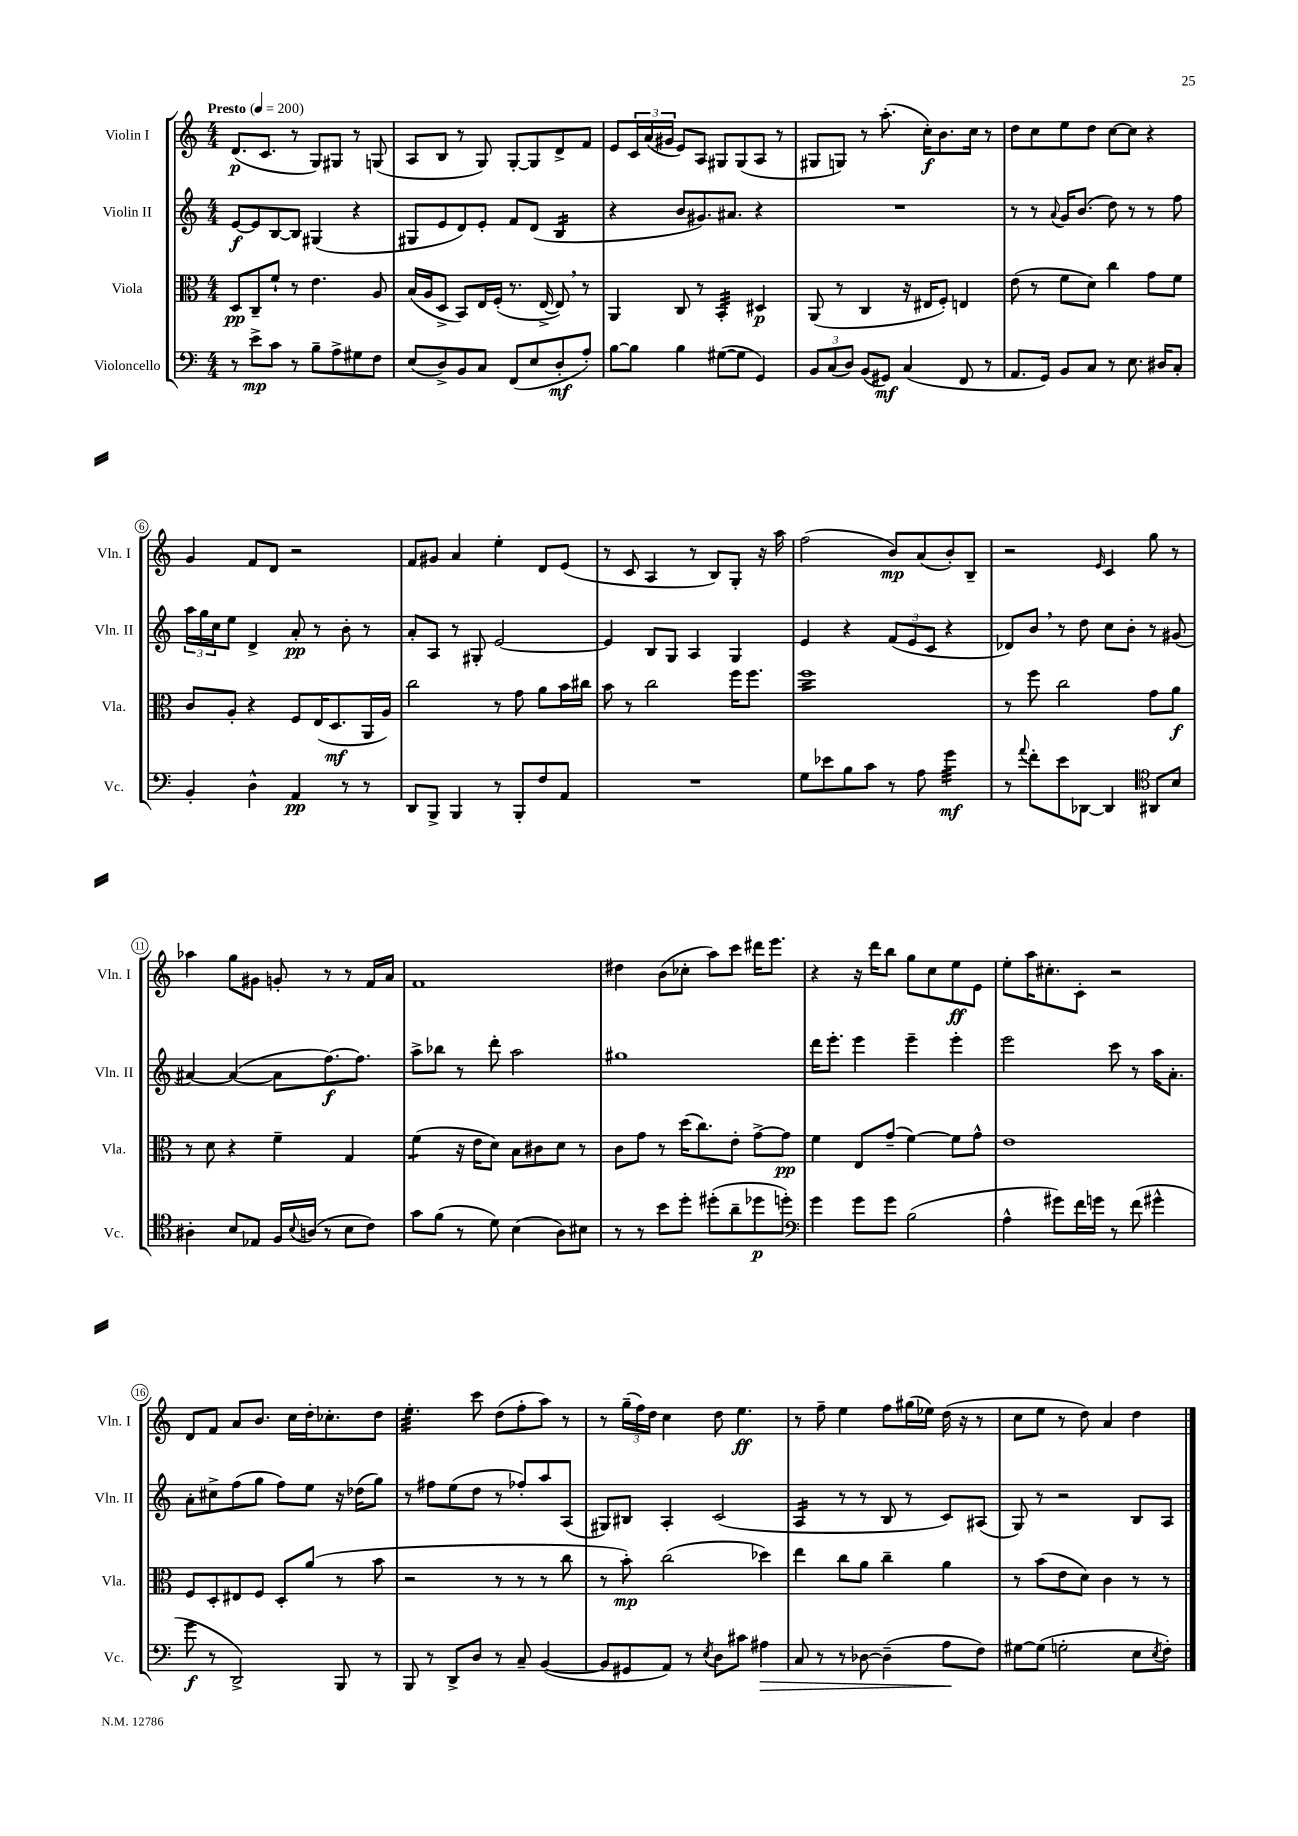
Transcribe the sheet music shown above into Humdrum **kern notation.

**kern	**kern	**kern	**kern
*staff4	*staff3	*staff2	*staff1
*clefF4	*clefC3	*clefG2	*clefG2
*k[]	*k[]	*k[]	*k[]
*M4/4	*M4/4	*M4/4	*M4/4
*MM200	*MM200	*MM200	*MM200
8r	8D	[8e	(8.d
8e^	8C~	8e]	.
.	.	.	8.c
8c	8f`	[8B	.
8r	8r	8B]	8r
8B~	4.e	(4G#	8G)
8A^	.	.	8G#
8G#	.	4r	8r
8F	8A	.	(8G
=	=	=	=
(8E	(16B	8G#	8A
.	16A	.	.
8D^)	8D^	8e	8B
8BB	8BB)	8d)	8r
8C	16E	8e'	8G)
.	(16F'	.	.
(8FF	8.r	8f	[8G'
8E	.	(8d	8G]
.	[16E^	.	.
8D'	8E])	4B	8d^
8A')	8r	.	8f
=	=	=	=
[8B	4AA	4r	8e
8B]	.	.	24c
.	.	.	(24a
.	.	.	24g#
4B	8C	8b	8e)
.	8r	8.g#)	8A
([8G#	4BB'	.	8G#
.	.	8.a#	.
8G#]	.	.	(8G#
4GG)	4D#	4r	8A
.	.	.	8r
=	=	=	=
12BB	(8AA	1r	8G#
(12C	.	.	.
.	8r	.	8G)
12D)	.	.	.
(8BB	4C	.	8r
8GG#)	.	.	(8.aa'
(4C	16r	.	.
.	16E#	.	16cc')
.	8F')	.	8.b
8FF	4E	.	.
.	.	.	16cc
8r	.	.	8r
=	=	=	=
8.AA	(8e	8r	8dd
.	8r	8r	8cc
16GG)	.	.	.
.	.	8qqa	.
8BB	8f	16g	8ee
.	.	(8.b	.
8C	8d)	.	8dd
8r	4cc	8dd)	[8cc
8.E	.	8r	8cc]
.	8g	8r	4r
16D#	.	.	.
8C'	8f	8ff	.
=	=	=	=
4BB'	8c	24aa	4g
.	.	24gg	.
.	.	24cc	.
.	8A'	8ee	.
4D^^	4r	4d^	8f
.	.	.	8d
4AA	8F	8a'	2r
.	(16E	8r	.
.	8.D	.	.
8r	.	8b'	.
8r	16AA	8r	.
.	16A)	.	.
=	=	=	=
8DD	2cc	8a'	8f
8BBB^	.	8A	8g#
4BBB	.	8r	4a
.	.	8G#'	.
8r	8r	[2e	4ee'
8BBB'	8g	.	.
8F	8a	.	8d
8AA	16b	.	(8e
.	16cc#	.	.
=	=	=	=
1r	8b	4e]	8r
.	8r	.	8c
.	2cc	8B	4A
.	.	8G	.
.	.	4A	8r
.	.	.	8B)
.	16ff	4G	8G'
.	8.ff	.	.
.	.	.	16r
.	.	.	16aa
=	=	=	=
8G	1ff	4e	(2ff
8e-	.	.	.
8B	.	4r	.
8c	.	.	.
8r	.	(12f	8b)
.	.	12e	.
8A	.	.	(8a
.	.	12c	.
4g	.	4r	8b')
.	.	.	8B~
=	=	=	=
8r	8r	8d-)	2r
8qqa	.	.	.
8f'	8ff	8b	.
8e	2cc	8r	.
[8DD-	.	8dd	.
.	.	.	16qqe
4DD-]	.	8cc	4c
.	.	8b'	.
*clefC4	*	*	*
8AA#	8g	8r	8gg
8B	8a	(8g#	8r
=	=	=	=
4A#'	8r	[4a#)	4aa-
.	8d	.	.
8B	4r	(4a#_	8gg
8E-	.	.	8g#
16F	4f~	8a#]	8g'
8qqB	.	.	.
(16A	.	.	.
8r	.	[8.ff)	8r
8B	4G	.	8r
.	.	8.ff]	.
8c)	.	.	16f
.	.	.	16a
=	=	=	=
8g	(4f	8aa^	1f
(8f	.	8bb-	.
8r	16r	8r	.
.	16e	.	.
8d)	8d)	8ddd'	.
(4B	8B	2aa	.
.	8c#	.	.
8A)	8d	.	.
8B#	8r	.	.
=	=	=	=
8r	8c	1gg#	4dd#
8r	8g	.	.
8b	8r	.	(8b
8dd'	(16dd	.	8cc-'
.	8.cc)	.	.
(8dd#'	.	.	8aa)
8a~	8e'	.	8ccc
8dd-	[8g^	.	16ddd#
.	.	.	8.eee
8dd')	8g]	.	.
=	=	=	=
*clefF4	*	*	*
4g	4f	16ddd	4r
.	.	8.eee'	.
8g	8E	4eee	16r
.	.	.	16ddd
8g	(8g~	.	8bb
(2B	[4f)	4eee~	8gg
.	.	.	8cc
.	8f]	4eee'	8ee
.	8g^^	.	8e
=	=	=	=
4A^^	1e	2eee	8ee'
.	.	.	16aa
.	.	.	8.cc#'
8g#)	.	.	.
16f	.	.	8c'
16g	.	.	.
8r	.	8ccc	2r
(8f	.	8r	.
4g#^^	.	16aa	.
.	.	8.a'	.
=	=	=	=
8g	8F	8a'	8d
8r	8D'	8cc#^	8f
2DD^)	8E#	(8ff	8a
.	8F	8gg	8.b
.	8D'	8ff)	.
.	.	.	16cc
.	(8a	8ee	16dd'
.	.	.	8.cc-'
8BBB	8r	16r	.
.	.	(16dd-	.
8r	8b	8gg)	8dd
=	=	=	=
8BBB	2r	8r	4.ee'
8r	.	8ff#	.
8DD^	.	(8ee	.
8D	.	8dd	8ccc
8r	8r	8r	(8dd
8C~	8r	8ff-')	8ff'
([4BB	8r	8aa	8aa)
.	8cc	(8A	8r
=	=	=	=
8BB]	8r	8G#)	8r
8GG#	8b')	8B#	(24gg~
.	.	.	24ff)
.	.	.	24dd
8AA)	(2cc	4A'	4cc
8r	.	.	.
8qE	.	.	.
8D	.	(2c	8dd
8c#	.	.	4.ee
4A#	4dd-)	.	.
=	=	=	=
8C	4ee	4A	8r
8r	.	.	8ff~
8r	8cc	8r	4ee
[8D-	8a	8r	.
(4D-~]	4cc~	8B	8ff
.	.	8r	(16gg#
.	.	.	16ee-)
8A	4a	8c)	(16dd
.	.	.	16r
8F)	.	(8A#	8r
=	=	=	=
[8G#	8r	8G)	8cc
(8G#]	(8b	8r	8ee
2G'	8e	2r	8r
.	8d)	.	8dd)
.	4c	.	4a
8E	8r	8B	4dd
8qE	.	.	.
8F')	8r	8A	.
==	==	==	==
*-	*-	*-	*-
